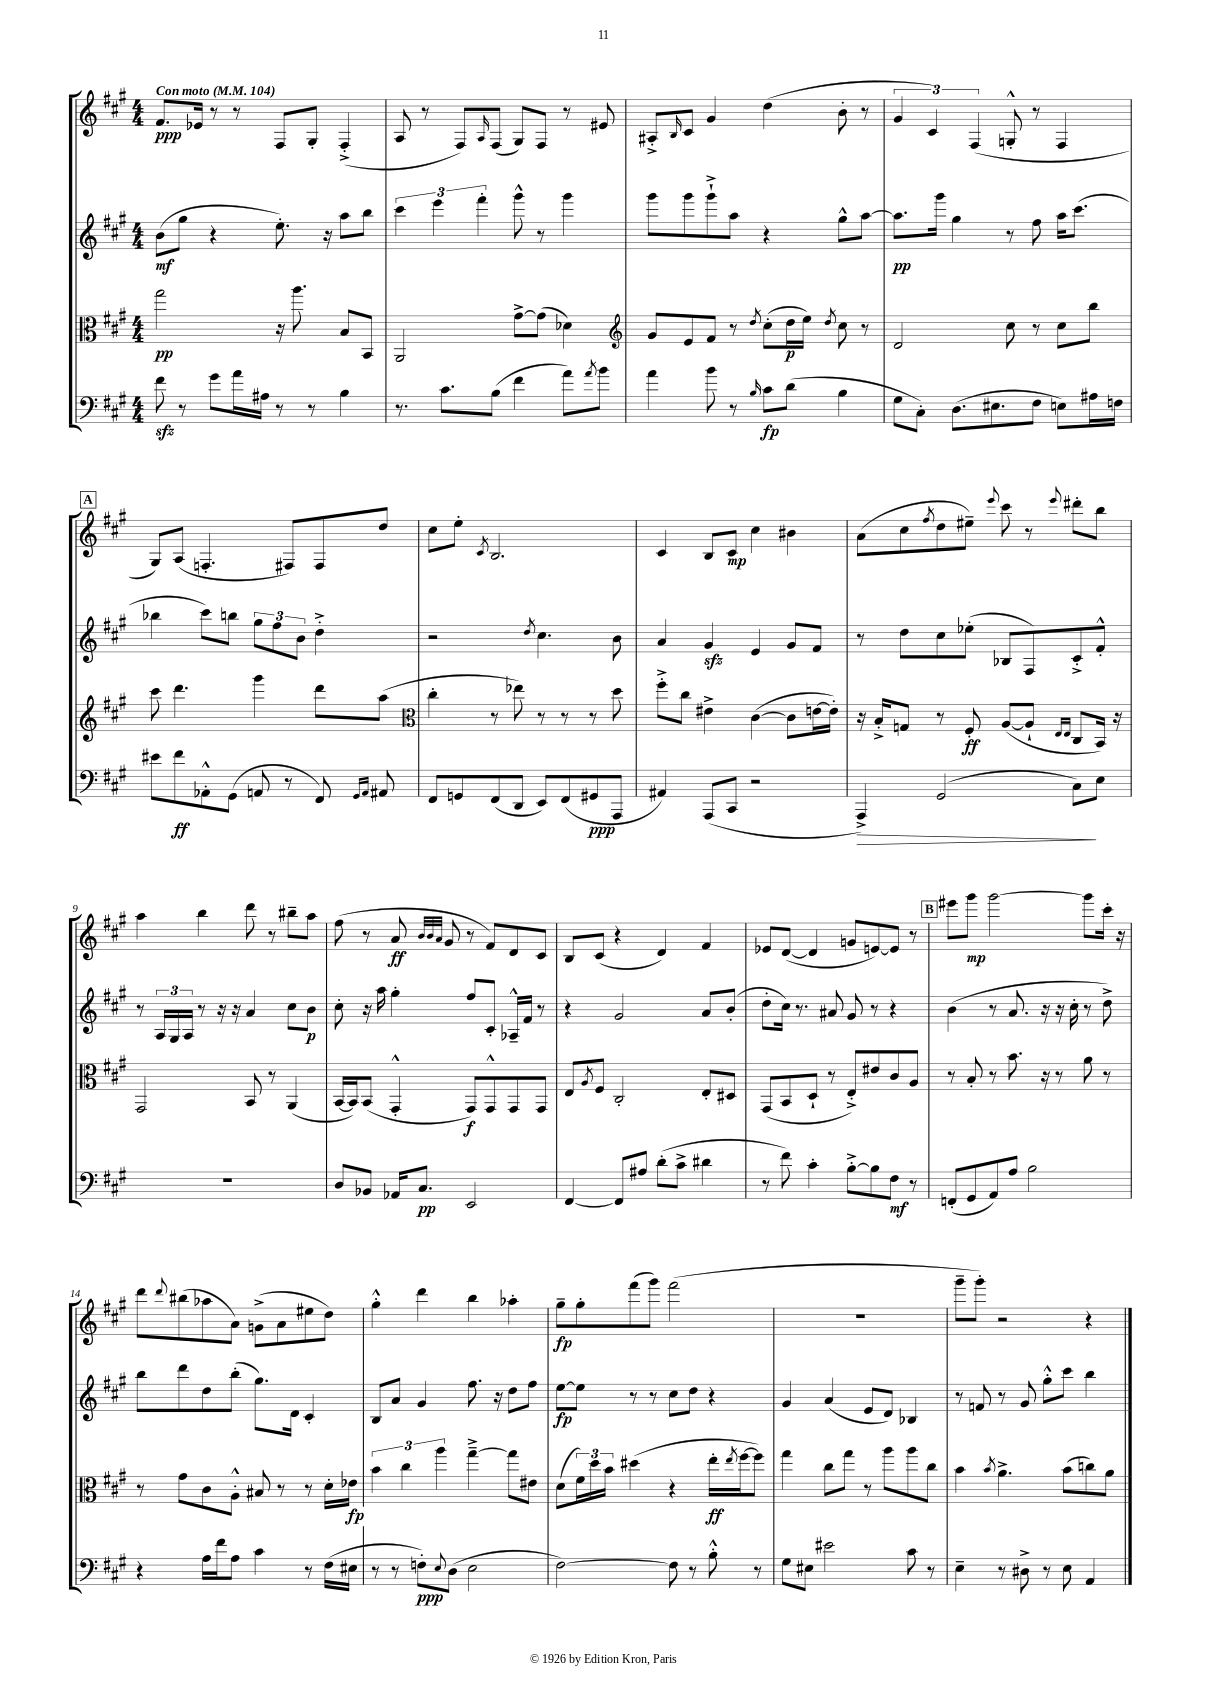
<<
\new StaffGroup <<
\new Staff = "s0" {
    \clef treble \key a \major \numericTimeSignature \time 4/4 \tempo "Con moto" 4 = 104
    fis'8.\ppp ees'16 r8 r8 fis8 gis8-. fis4-.->( |
    a8 r8 fis8) \grace { a16 } fis8( gis8) fis8 r8 eis'8 |
    ais8-.-> \grace { b16 } cis'8 gis'4 d''4( b'8-. r8 |
    \tuplet 3/2 { gis'4 cis'4) fis4( } g8-.-^ r8 fis4 |
    \mark \markup { \box "A" } gis8) a8( f4.-. fis8) fis8 d''8 |
    cis''8 e''8-. \acciaccatura { cis'8 } b2. |
    cis'4 b8 cis'8\mp cis''4 bis'4 |
    a'8( cis''8 \acciaccatura { fis''8 } d''8 eis''8--) \appoggiatura { e'''8 } cis'''8 r8 \appoggiatura { e'''8 } dis'''8-. b''8 |
    a''4 b''4 d'''8 r8 bis''8-- a''8 |
    fis''8( r8 a'8\ff \grace { b'32 b'32 a'32 } gis'8 r8 fis'8) d'8 cis'8 |
    b8 cis'8( r4 d'4) fis'4 |
    ees'8 d'8~( d'4 g'8 e'8~) e'8 r8 |
    \mark \markup { \box "B" } eis'''8 gis'''8\mp gis'''2~ gis'''8 cis'''16-. r16 |
    d'''8 \appoggiatura { d'''8 } bis''8( aes''8 a'8) g'8->( a'8 eis''8 d''8) |
    gis''4-.-^ d'''4 b''4 aes''4-. |
    gis''8--\fp gis''8-. fis'''8( gis'''8) fis'''2( |
    R1 |
    gis'''8-- gis'''8-.) r2 r4 \bar "|." |
}
\new Staff = "s1" {
    \clef treble \key a \major \numericTimeSignature \time 4/4
    b'8\mf( gis''8 r4 e''8.-.) r16 a''8 b''8 |
    \tuplet 3/2 { cis'''4 e'''4 fis'''4-. } gis'''8-^ r8 gis'''4 |
    gis'''8 gis'''8 gis'''8-!-> a''8 r4 gis''8-^ a''8~ |
    a''8.\pp gis'''16 gis''4 r8 fis''8 a''16 cis'''8.( |
    \mark \markup { \box "A" } bes''4 cis'''8) b''8 \tuplet 3/2 { gis''8 fis''8 b'8 } d''4-.-> |
    r2 \acciaccatura { d''8 } cis''4. b'8 |
    a'4 gis'4\sfz e'4 gis'8 fis'8 |
    r8 d''8 cis''8 ees''8-.( bes8 fis8) cis'8-.-> fis'8-.-^ |
    r8 \tuplet 3/2 { a16 gis16 a16 } r8 r16 r16 a'4 cis''8 b'8\p |
    cis''8-. r16 a''16 gis''4-. fis''8 cis'8-. aes16---^ fis'16 r8 |
    r4 gis'2 a'8 b'8-.( |
    d''8-. cis''16) r8. ais'8 gis'8 r8 r4 |
    \mark \markup { \box "B" } b'4( r8 a'8. r16 r16 cis''16-. r8 d''8->) |
    b''8 d'''8 d''8 b''8-.( gis''8.) d'16 cis'4-. |
    b8 a'8 gis'4 fis''8. r16 d''8 fis''8 |
    e''8~\fp e''8 r8 r8 cis''8 d''8 r4 |
    gis'4 a'4( e'8 d'8) bes4 |
    r8 f'8 r8 gis'8 gis''8-.-^ cis'''8 b''4 \bar "|." |
}
\new Staff = "s2" {
    \clef alto \key a \major \numericTimeSignature \time 4/4
    gis''2\pp r16 a''8. b8 b,8 |
    a,2 gis'8~-> gis'8( des'4) |
    \clef treble gis'8 e'8 fis'8 r8 \acciaccatura { d''8 } cis''8-.( d''16\p e''16) \acciaccatura { d''8 } cis''8 r8 |
    d'2 cis''8 r8 cis''8 b''8 |
    \mark \markup { \box "A" } cis'''8 d'''4. gis'''4 d'''8 a''8( |
    \clef alto cis''4-. r8 ees''8) r8 r8 r8 d''8 |
    fis''8-.-> cis''8 eis'4-> cis'4~( cis'8 e'16~ e'16-.) |
    r16 b16-.-> g8 r8 fis8-.\ff a8~( a8-! \grace { e16 e16 } cis8 b,16) r16 |
    gis,2 b,8 r8 a,4( |
    b,16~ b,16) b,8( gis,4-.-^ gis,8\f) gis,8-^ gis,8 gis,8 |
    e8 \acciaccatura { a8 } fis8 cis2-. e8-. dis8 |
    gis,8( b,8 d8-! r8 e8-.->) eis'8 cis'8 a8 |
    \mark \markup { \box "B" } r8 b8-. r8 b'8. r16 r8 a'8 r8 |
    r8 gis'8 cis'8 a8-.-^ bis8 r8 r8 d'16-. ees'16\fp |
    \tuplet 3/2 { b'4 cis''4 a''4 } gis''4~---> gis''8 eis'8 |
    d'8( \tuplet 3/2 { fis'16) d''16 b'16 } dis''4( r4 e''16-.\ff \acciaccatura { e''8 } fis''16~ fis''8) |
    gis''4 cis''8 gis''8 r8 a''8 a''8 cis''8 |
    b'4 \acciaccatura { b'8 } a'4.-> b'8( c''8) a'8 \bar "|." |
}
\new Staff = "s3" {
    \clef bass \key a \major \numericTimeSignature \time 4/4
    fis'8\sfz r8 gis'8 a'16 ais16 r8 r8 b4 |
    r8. cis'8. b8( fis'4 a'8) \acciaccatura { a'8 } b'8 |
    a'4 b'8 r8 \grace { b16 } cis'8\fp d'8( b4 |
    gis8 cis8-.) d8.( eis8. fis8 e8) ais16 f16 |
    \mark \markup { \box "A" } eis'8 fis'8\ff aes,8-.-^ gis,8( a,8 r8 fis,8) \grace { gis,16 a,16 } ais,8 |
    fis,8 g,8 fis,8( d,8 e,8) fis,8( gis,8\ppp a,,8 |
    ais,4) a,,8( cis,8 r2 |
    a,,4->\>) gis,2( cis8\!) e8 |
    R1 |
    d8 bes,8 aes,16 cis8.\pp e,2 |
    fis,4~ fis,8 ais8 d'8-.( cis'8-> dis'4 |
    r8 fis'8) cis'4-. b8~-.-> b8 fis8\mf r8 |
    \mark \markup { \box "B" } f,8-.( gis,8 a,8) a8 b2 |
    r4 a16 fis'16 a8 cis'4 r8 fis16( eis16 |
    r8 r8 f8-.\ppp) \appoggiatura { e8 } d8( e2 |
    fis2~) fis8 r8 b8-.-^ r8 |
    gis8 eis8 eis'2 cis'8 r8 |
    e4-- r8 dis8-> r8 e8 a,4 \bar "|." |
}
>>
>>
